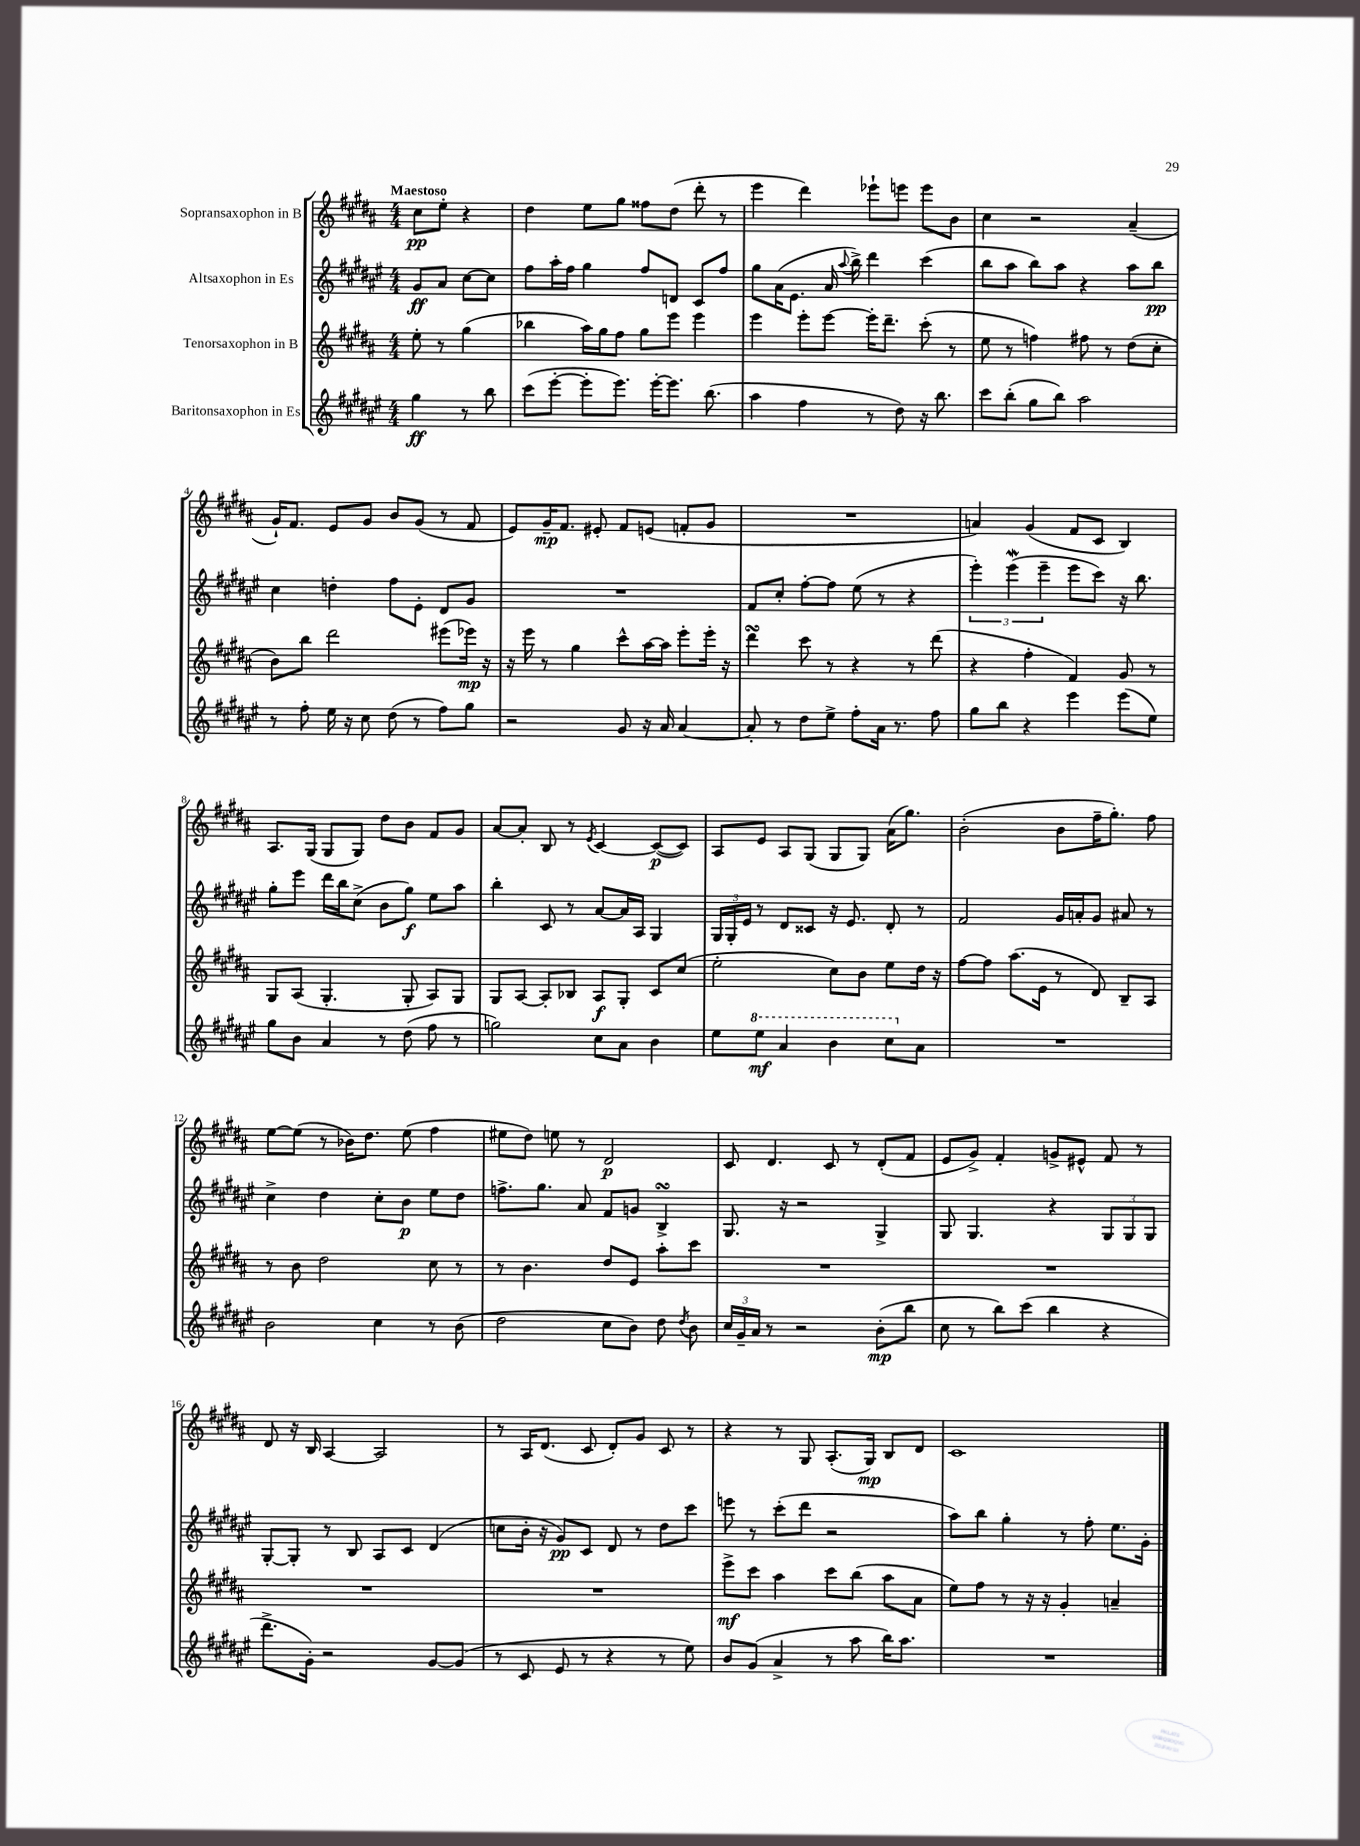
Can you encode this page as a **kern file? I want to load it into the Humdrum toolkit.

**kern	**kern	**kern	**kern
*staff4	*staff3	*staff2	*staff1
*clefG2	*clefG2	*clefG2	*clefG2
*k[f#c#g#d#a#e#]	*k[f#c#g#d#a#]	*k[f#c#g#d#a#e#]	*k[f#c#g#d#a#]
*M4/4	*M4/4	*M4/4	*M4/4
4gg#	8ee'	8g#	8cc#
.	8r	8a#	8ee'
8r	(4gg#	[8cc#	4r
8bb	.	8cc#]	.
=	=	=	=
(8ccc#	4bb-	8ff#	4dd#
[8eee#'	.	16aa#'	.
.	.	16ff#	.
8eee#']	16aa#)	4gg#	8ee
.	16gg#	.	.
8.eee#)	8ff#	.	8gg#
.	8gg#	8ff#	8ff##
[16eee#'	.	.	.
8.eee#]	8eee	8d	(8dd#
.	4eee	8c#	8ddd#'
(8.bb	.	.	.
.	.	8ff#	8r
=	=	=	=
4aa#	4eee	8gg#	4eee
.	.	(16a#	.
.	.	8.e#	.
4ff#	8eee'	.	4ddd#)
.	[8eee	16a#	.
.	.	8qqaa#	.
.	.	16bb^)	.
8r	16eee']	4ddd#	8eee-`
.	8.ddd#~	.	.
8dd#)	.	.	8eee
16r	(8ccc#'	(4ccc#	8eee
8.bb	.	.	.
.	8r	.	8b
=	=	=	=
8ccc#	8ee	8bb	4cc#
(8bb'	8r	8aa#	.
8gg#	4ff)	8bb)	2r
8bb)	.	8aa#	.
2aa#	8ff#	4r	.
.	8r	.	.
.	(8dd#	8aa#	(4a#~
.	8cc#'	8bb	.
=	=	=	=
8r	8b)	4cc#	16g#`)
.	.	.	8.f#
8ff#'	8bb	.	.
16ee#	2ddd#	4dd'	8e
16r	.	.	.
8cc#	.	.	8g#
(8dd#	.	8ff#	8b
8r	.	8e#'	(8g#
8ff#)	(8eee#	8d#	8r
8gg#	16eee-)	8g#	8f#
.	16r	.	.
=	=	=	=
2r	16r	1r	8e)
.	16eee	.	.
.	8r	.	16g#~
.	.	.	8.f#
.	4gg#	.	.
.	.	.	8e#'
8g#	8ccc#^^	.	8f#
16r	[16aa#	.	(8e
16a#	16aa#]	.	.
[4a#	8eee'	.	8f'
.	16eee'	.	8g#
.	16r	.	.
=	=	=	=
8a#']	4ddd#	8f#	1r
8r	.	8cc#'	.
8dd#	8ccc#	[8ff#'	.
8ee#^	8r	8ff#]	.
8ff#'	4r	(8ee#	.
16a#	.	8r	.
8.r	.	.	.
.	8r	4r	.
8ff#	(8ddd#	.	.
=	=	=	=
8gg#	4r	6eee#')	4a)
8bb	.	.	.
.	.	(6eee#	.
4r	4ff#'	.	(4g#
.	.	6eee#~	.
4eee#	4f#)	8eee#	8f#
.	.	8ccc#)	8c#
(8eee#	8g#	16r	4B)
.	.	8.bb	.
8ee#)	8r	.	.
=	=	=	=
8gg#	8G#	8gg#'	8.A#
8b	(8A#	8eee#	.
.	.	.	(16G#
4a#	4.G#'	16ddd#	8G#
.	.	16bb	.
.	.	(8cc#^	8G#)
8r	.	8b	8dd#
(8dd#	8G#'	8gg#)	8b
8ff#	8A#)	8ee#	8f#
8r	8G#	8aa#	8g#
=	=	=	=
2gg)	8G#	4bb'	[8a#
.	[8A#	.	8a#']
.	8A#']	8c#	8B
.	8B-	8r	8r
.	.	.	8qe
8cc#	8A#	[8a#	[4c#
8a#	8G#'	16a#]	.
.	.	16A#	.
4b	8c#	4G#	(8c#_
.	(8cc#	.	8c#])
=	=	=	=
8ee#	2ee'	24G#	8A#
.	.	24G#'	.
.	.	24e#	.
8eee#	.	8r	8e
4aa#	.	8d#	8A#
.	.	8c##	(8G#
4bb	8cc#)	16r	8G#
.	.	8.e#	.
.	8b	.	8G#)
8ccc#	8ee	8d#'	(16a#
.	.	.	8.gg#)
8a#	16dd#	8r	.
.	16r	.	.
=	=	=	=
1r	[8ff#	2f#	(2b'
.	8ff#]	.	.
.	(8.aa#	.	.
.	16e	.	.
.	8r	16g#	8b
.	.	16a'	.
.	8d#)	8g#	16ff#~
.	.	.	8.gg#')
.	8B~	8a#	.
.	8A#	8r	8ff#
=	=	=	=
2b	8r	4cc#^	[8ee
.	8b	.	(8ee]
.	2dd#	4dd#	8r
.	.	.	16b-)
.	.	.	8.dd#
4cc#	.	8cc#'	.
.	.	8b	(8ee
8r	8cc#	8ee#	4ff#
(8b	8r	8dd#	.
=	=	=	=
2dd#	8r	8.ff^	8ee#
.	4.b	.	8dd#)
.	.	8.gg#	.
.	.	.	8ee
.	.	8a#	8r
8cc#	8dd#	8f#	2d#
8b)	8e	8g	.
8dd#	8aa#'	4B^	.
8qdd#	.	.	.
8b	8ccc#	.	.
=	=	=	=
24cc#	1r	8.G#	8c#
24g#~	.	.	.
24a#	.	.	.
8r	.	.	4.d#
.	.	16r	.
2r	.	2r	.
.	.	.	8c#
.	.	.	8r
(8b'	.	4G#^	(8d#'
8bb	.	.	8f#
=	=	=	=
8cc#	1r	8G#	8e
8r	.	4.G#	8g#^)
8bb)	.	.	4f#'
(8ccc#	.	.	.
4bb	.	4r	8g^
.	.	.	8e#^^
4r	.	12G#	8f#
.	.	12G#	.
.	.	.	8r
.	.	12G#	.
=	=	=	=
8.ddd#^	1r	[8G#'	8d#
.	.	8G#']	16r
16g#')	.	.	16B
2r	.	8r	[4A#
.	.	8B	.
.	.	8A#	2A#]
.	.	8c#	.
[8g#	.	(4d#	.
(8g#]	.	.	.
=	=	=	=
8r	1r	8cc	8r
8c#	.	16b'	16A#
.	.	16r	(8.d#
8e#	.	8g#)	.
8r	.	8c#	8c#
4r	.	8d#	8d#')
.	.	8r	8g#
8r	.	8dd#	8c#
8ee#)	.	8ccc#	8r
=	=	=	=
8b	8eee^	8eee	4r
(8g#	8ccc#	8r	.
4a#^	4aa#	(8ccc#'	8r
.	.	8ddd#	8G#
8r	8ccc#	2r	(8.A#'
8aa#	(8bb	.	.
.	.	.	16G#)
16bb)	8aa#	.	8B
8.aa#	.	.	.
.	8a#	.	8d#
=	=	=	=
1r	8ee)	8aa#)	1c#
.	8ff#	8bb	.
.	8r	4gg#'	.
.	16r	.	.
.	16r	.	.
.	4g#'	8r	.
.	.	8ff#'	.
.	4a~	8.ee#	.
.	.	16g#'	.
==	==	==	==
*-	*-	*-	*-
